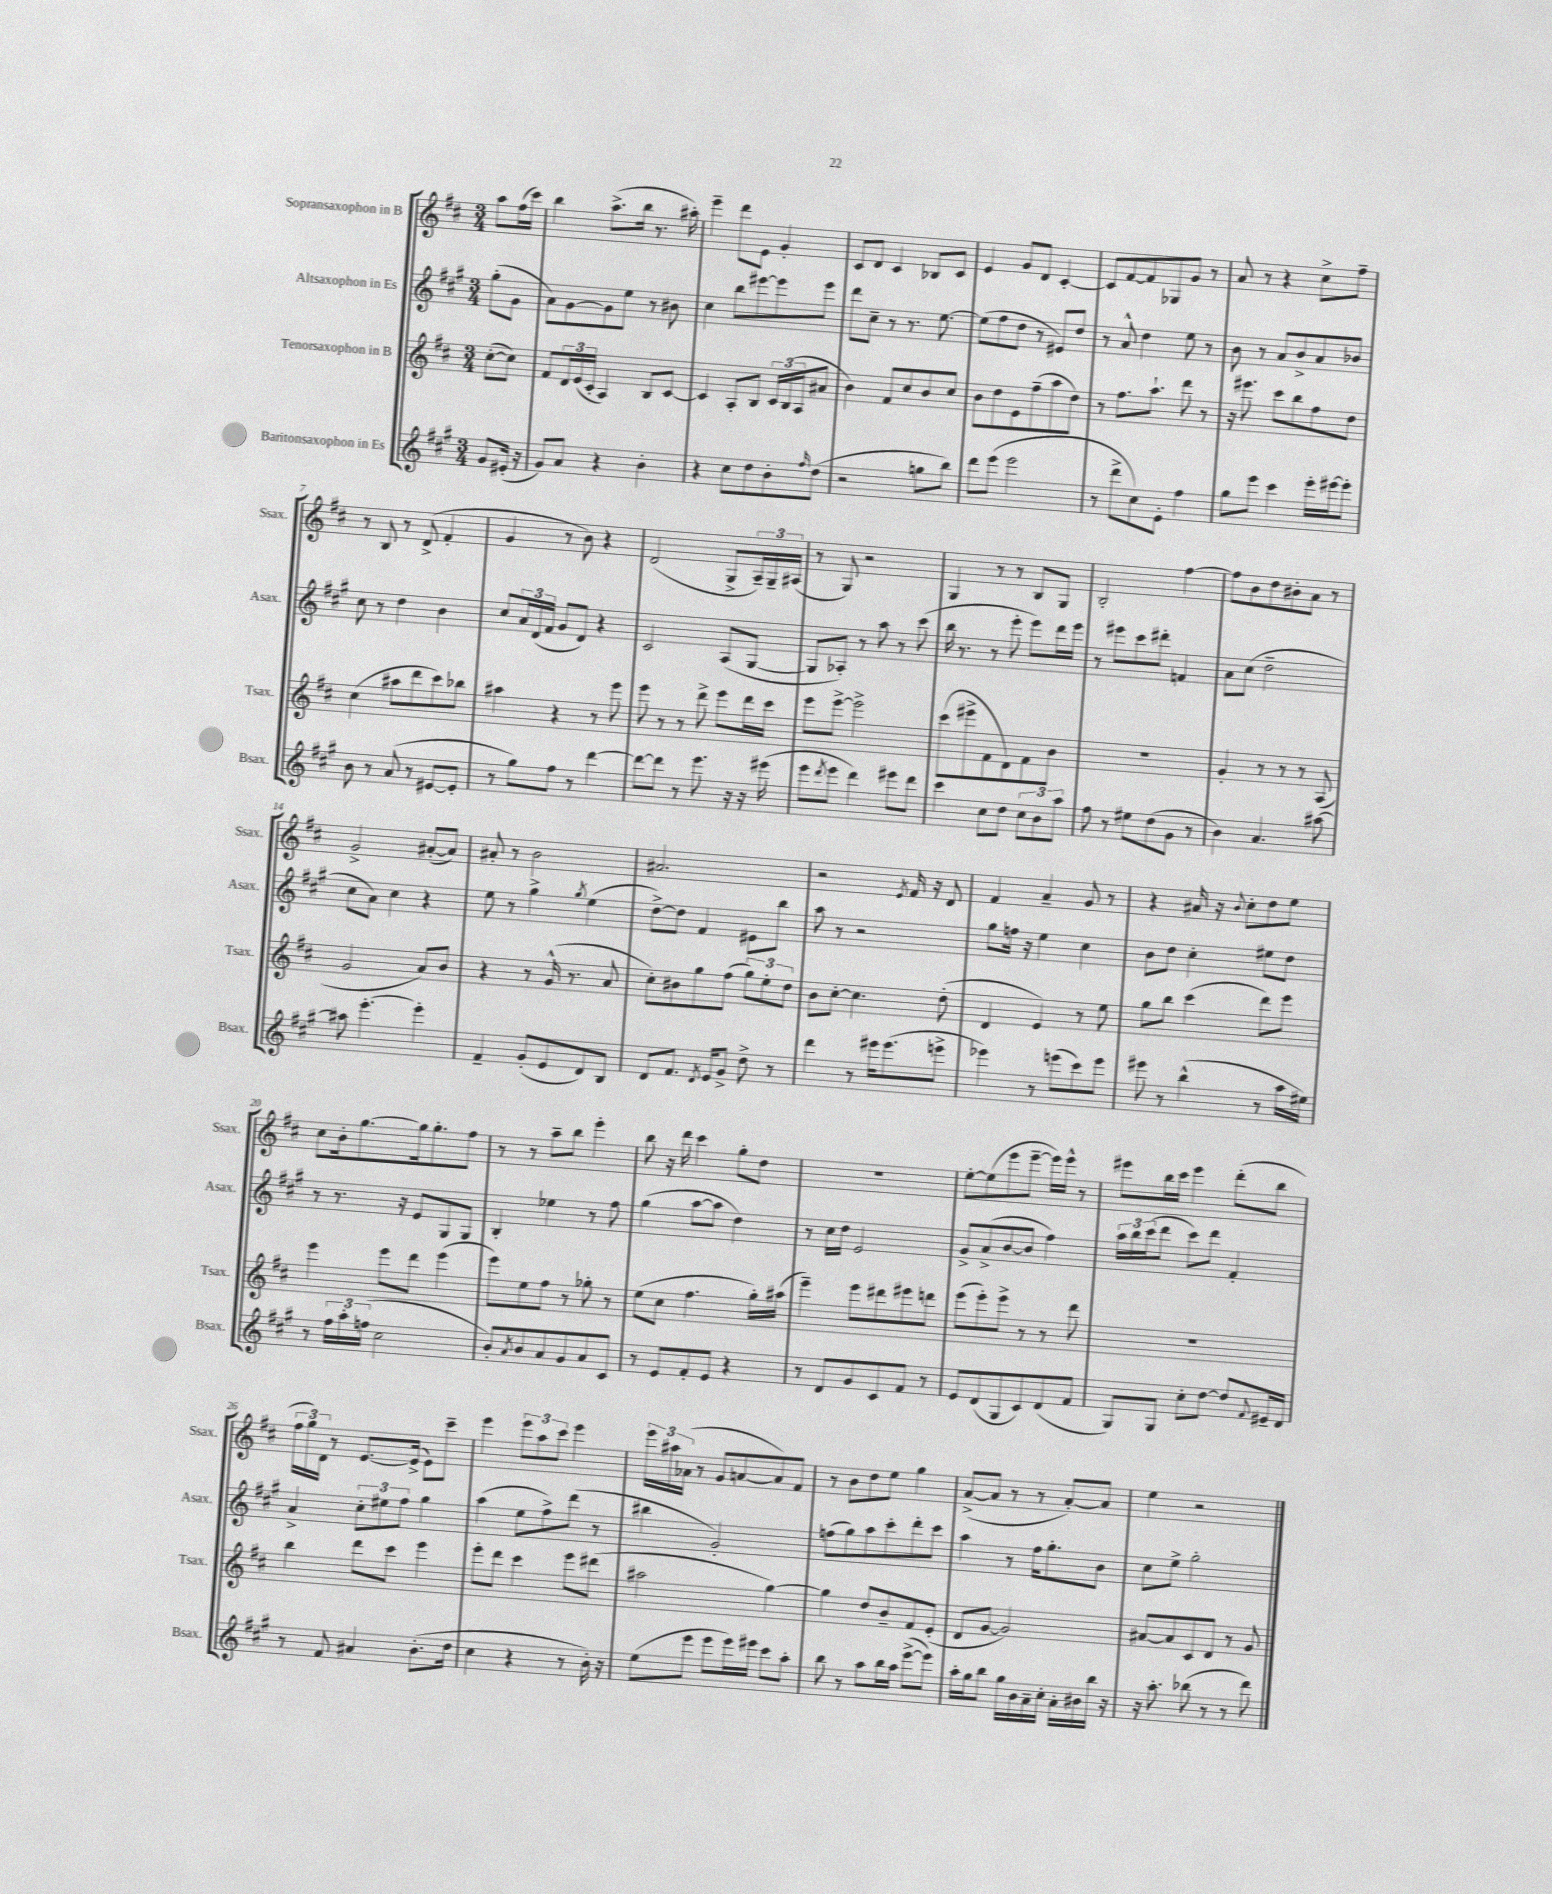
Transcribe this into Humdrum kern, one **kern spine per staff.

**kern	**kern	**kern	**kern
*part4	*part3	*part2	*part1
*staff4	*staff3	*staff2	*staff1
*I"Baritonsaxophon in Es	*I"Tenorsaxophon in B	*I"Altsaxophon in Es	*I"Sopransaxophon in B
*I'Bsax.	*I'Tsax.	*I'Asax.	*I'Ssax.
*clefG2	*clefG2	*clefG2	*clefG2
*k[f#c#g#]	*k[f#c#]	*k[f#c#g#]	*k[f#c#]
*M3/4	*M3/4	*M3/4	*M3/4
=	=	=	=
8g#/L	([8cc#'\L	(8gg#'\L	8aa\L
(16e#X'/Jk	8cc#\J])	8g#\J	(16ff#\L
16r	.	.	16ccc#\JJ)
=1	=1	=1	=1
8g#/L)	8f#/L	8a\L)	4bb\
8a/J	24d/L	[8g#\	.
.	(24e/	.	.
.	24c#'/JJ	.	.
4r	4A/)	8g#\]	(8.aa^\L
.	.	8ee\J	.
.	.	.	16bb\Jk
4b'\	8B/L	8r	8.r
.	[8c#/J	8b#X\	.
.	.	.	16aa#X'\)
=2	=2	=2	=2
4r	4c#/]	4cc#\	4eee~\
8cc#\L	8A'/L	8bb\L	8ddd\L
8dd\	8B/J	[8eee#X\	8e\J
8b'\	24c#/LL	8eee#\]	4g'/
.	(24B/	.	.
.	24A/J	.	.
16qqff#/	.	.	.
(8dd\J	8a#X/J	8eee#\J	.
=3	=3	=3	=3
2r	4b\)	8ddd\L	8c#/L
.	.	8cc#~\J	8d/J
.	8f#/L	8r	4c#/
.	8cc#/	8.r	.
8ggn\L	8b/	.	8B-X/L
.	.	[8.ee\	.
8bb\J)	8cc#/J	.	8c#/J
=4	=4	=4	=4
8ddd\L	8b\L	(8ee\L]	4e/
(8eee\J	8dd\	8ff#\	.
2eee\	8e\	8dd\J	8g/L
.	(8ff#~\	8r	8d/J
.	8aa\	8e#X/L)	[4c#'/
.	8dd\J)	8dd/J	.
=5	=5	=5	=5
8r	8r	8r	8c#/L]
8ddd^\L	8.ff#\L	8a^^/	[8f#/
8cc#\)	.	4dd\	8f#/]
.	8.aa`\J	.	.
8e'\J	.	.	8G-X/
4ff#\	8ddd\	8ee\	8g/J
.	8r	8r	8r
=6	=6	=6	=6
8gg#\L	16r	8b\	8a/
.	8.eee#X\	.	.
8eee\J	.	8r	8r
4ccc#\	8ccc#\L	8a/L	4r
.	8bb\	8b^/	.
16eee'\LL	8ff#\	8a/	8cc#^\L
[16eee#X\J	.	.	.
8eee#'\J]	8dd\J	8b-X/J	8ff#~\J
!!LO:LB:g=z
=7	=7	=7	=7
8b\	(4cc#\	8cc#\	8r
8r	.	8r	8B/
(8a/	8aa#X\L	4dd\	8r
8r	8ddd\	.	(8d^/
[8e#X/L	8ccc#\)	4b\	4f#'/
8e#'/J]	8bb-X\J	.	.
=8	=8	=8	=8
8r	4aa#X\	8cc#/L	4g/
8gg#\L)	.	24a/L	.
.	.	(24d/	.
.	.	24f#/JJ	.
8ff#\J	4r	8g#/L	8r
8r	.	8d/J)	8b\)
[4ddd\	8r	4r	4r
.	8eee\	.	.
=9	=9	=9	=9
8ddd\L_	8eee\	2c#/	(2d/
8ddd\J]	8r	.	.
8r	8r	.	.
8.eee\	8ddd^\	.	.
.	8eee\L	(8A/L	8G^/L
16r	.	.	.
16r	16ddd\L	[8G#/J	24A~/L)
.	.	.	24G~/
(16eee#X\	16ccc#\JJ	.	.
.	.	.	(24A#X/JJ
=10	=10	=10	=10
8eee\L	8eee\L	8G#/L]	8r
8qddd/	.	.	.
8eee\J	[8eee^\J	8A-X'/J)	8G/)
4ddd\)	2eee^\]	8r	2r
.	.	8aa\	.
8eee#X\L	.	8r	.
8ddd\J	.	(8ccc#\	.
=11	=11	=11	=11
4ccc#\	(8ccc#\L	16bb\	4G/
.	.	8.r	.
.	8eee#X^\	.	.
8cc#\L	8f#\	8r	8r
8dd\J	8d\)	8eee'\	8r
12cc#\L	8f#\	8eee\L)	8B/L
12b\	.	.	.
.	8b\J	16ddd\L	8G/J
12aa\J	.	.	.
.	.	16eee\JJ	.
=12	=12	=12	=12
8ff#\	2.r	8r	2B'/
8r	.	8eee#X\L	.
8ee#X\L	.	8ccc#\	.
(8dd\	.	8ddd#X'\J	.
8g#\J	.	4fn/	[4ff#\
8r	.	.	.
=13	=13	=13	=13
4b\)	4g'/	8a\L	8ff#\L]
.	.	(8cc#\J	8b\
4.a/	8r	2dd~\	8dd\
.	8r	.	8b#X'\
.	8r	.	8a\J
[8aa#X\	(8A/	.	8r
!!LO:LB:g=z
=14	=14	=14	=14
8aa#X\]	2g/	8cc#\L	2g^/
[4.eee'\	.	8a\J)	.
.	.	4cc#\	.
4eee'\]	8a/L)	4r	([8a#X'/L
.	8b/J	.	8a#/J])
=15	=15	=15	=15
4f#~/	4r	8ee\	8a#X'/
.	.	8r	8r
(8g#'/L	8r	4gg#^\	2b\
8e/	(16g^^/	.	.
.	8.r	.	.
.	.	8qgg#/	.
8d/)	.	(4ee\	.
8B/J	8a/	.	.
=16	=16	=16	=16
8d/L	8cc#'\L)	[8dd^\L)	2.a#X/
8.f#/J	8b#X\	8dd\J]	.
.	8gg\	4f#/	.
8qd/	.	.	.
16e/KL	.	.	.
8g#^/J	(8ff#\J	.	.
8dd^\	12gg\L)	8e#X\L	.
.	12ee'\	.	.
8r	.	8bb\J	.
.	12dd\J	.	.
=17	=17	=17	=17
4ddd\	8b\L	8aa\	2r
.	[8cc#'\J	8r	.
8r	4.cc#\]	2r	.
16eee#X\KL	.	.	.
(8.eee#\	.	.	.
.	.	.	8qe/
.	.	.	16f#/
.	.	.	16r
8eeen^\J	(8dd'\	.	8d/
=18	=18	=18	=18
4eee-X\)	4d/	8gg#\L	4f#/
.	.	16ffn\Jk	.
.	.	16r	.
8r	4e/)	4ee\	4a~/
(8eeen\L	.	.	.
8ccc#\)	8r	4cc#\	8g/
8eee\J	8ee\	.	8r
=19	=19	=19	=19
8eee#X\	8gg\L	8b\L	4r
8r	8bb\J	8dd\J	.
(4bb^^\	(4ccc#\	4cc#'\	16a#X/
.	.	.	16r
.	.	.	8qqb/
.	.	.	8cc#'\L
8r	8ddd\L)	8ee#X\L	8dd\
16aa\LL	8eee\J	8dd\J	8ee\J
16ee#X\JJ)	.	.	.
!!LO:LB:g=z
=20	=20	=20	=20
8r	4eee\	8r	8cc#\L
24ff#\LL	.	8.r	16b'\k
24aa'\	.	.	.
.	.	.	[8.gg\
(24ffn\JJ	.	.	.
2cc#\	8eee\L	.	.
.	.	16r	.
.	8ddd\J	8e/L	16gg\k]
.	.	.	8.gg'\
.	(4eee\	8G#/	.
.	.	8G#/J	8ff#\J
=21	=21	=21	=21
8b'/L)	8eee\L)	4B'/	8r
8qa/	.	.	.
8b/	8ee\	.	8r
8a/	8ff#\J	4ee-X\	8aa~\L
8g#/	8r	.	8bb\J
8a/	8gg-X'\	8r	4eee'\
8c#/J	8r	8ff#\	.
=22	=22	=22	=22
8r	(8ee\L	(4gg#\	8bb\
8e/L	8cc#\J	.	16r
.	.	.	16ddd\
8f#'/	4.ff#\	[8aa\L	4ccc#\
8e/J	.	8aa\J]	.
4r	.	4dd\)	8gg'\L
.	16gg'\LL)	.	8dd\J
.	(16aa#X\JJ	.	.
=23	=23	=23	=23
8r	4eee~\)	8r	2.r
8d/L	.	16cc#\LL	.
.	.	16dd\JJ	.
8g#/	8eee\L	2e/	.
8c#/	8ddd#X\	.	.
8f#/J	8eee#X\	.	.
8r	8dddn\J	.	.
=24	=24	=24	=24
8e/L	(8eee\L	8g#^/L	[8ee'\L
(8d/	8eee'\)	(8a^/	(8ee\]
8G#/	8eee^\J	[8b/	8eee\
8c#/)	8r	8b/J]	[8eee~\J
(8d/	8r	4ff#\)	16eee\LL])
.	.	.	16eee^^\JJ
8f#/J	8ddd\	.	8r
=25	=25	=25	=25
8G#/L)	2.r	24aa\LL	8eee#X\L
.	.	24bb\	.
.	.	(24ccc#\J	.
8G#/J	.	8ddd\J	16bb\L
.	.	.	16ccc#\JJ
8cc#'\L	.	8ccc#\L)	4eee#\
[8dd\J	.	8ddd\J	.
8dd/L]	.	4f#'/	(8ddd'\L
8qqf#/	.	.	.
16e#X~/L	.	.	8bb\J
16d/JJ	.	.	.
!!LO:LB:g=z
=26	=26	=26	=26
8r	4bb\	4a^/	24ff#\LL
.	.	.	24gg\)
.	.	.	24d\JJ
8f#/	.	.	8r
4a#X/	8ddd\L	12cc#'\L	[8.e/L
.	.	12ee#X\	.
.	8ccc#\J	.	.
.	.	12ff#\J	.
.	.	.	(16e^/Jk]
(8.b'\L	4eee\	4gg#\	8e\L)
.	.	.	8ccc#~\J
16dd\Jk	.	.	.
=27	=27	=27	=27
4cc#\	8eee'\L	(4aa\	4eee\
.	8ddd\J	.	.
4r	4ccc#\	8ee\L	12eee\L
.	.	.	12aa\
.	.	8ff#^\)	.
.	.	.	12ccc#\J
8r	8eee\L	(8ddd\J	4eee\
16b'\)	(8ddd#X\J	8r	.
16r	.	.	.
=28	=28	=28	=28
(8ee\L	2aa#X\	4bb#X\	24eee\LL
.	.	.	24aa#X\
.	.	.	(24a-X\JJ
8eee\J	.	.	8r
8eee\L	.	2g#'/)	8g/L
16eee\L)	.	.	[8an/
16eee#X\JJ	.	.	.
8ccc#\L	[4gg\)	.	8a/])
8aa'\J	.	.	8f#/J
=29	=29	=29	=29
8bb\	4gg\]	(8ffn\L	8r
8r	.	8gg#\)	8b\L
8aa\L	8dd/L	8aa\	8dd\
16bb\L	8b~/	8ccc#'\	8ee\J
16aa\JJ	.	.	.
([8eee^\L	8f#/	8ddd'\	4gg\
8eee\J])	(8e'/J	8ccc#\J	.
=30	=30	=30	=30
16aa'\LL	8d/L	4aa\	([8a^/L
16gg#\J	.	.	.
8bb\J	[8g/J	.	8a/J]
16gg#\LL	2g/])	8r	8r
16b\	.	.	.
16a~\	.	16ff#\KL	8r
16cc#'\JJ	.	8.gg#'\	.
16a'\LL	.	.	[8a'/L)
16b#X\	.	.	.
16bb\JJ	.	8b\J	8a/J]
16r	.	.	.
=31	=31	=31	=31
16r	[8a#X/L	8cc#\L	4ee\
8.aa'\	.	.	.
.	8a#/]	8ee^\J	.
(8bb-X\	8c#/	2gg#'\	2r
8r	8d/J	.	.
8r	8r	.	.
8ddd\)	8g/	.	.
==	==	==	==
*-	*-	*-	*-
